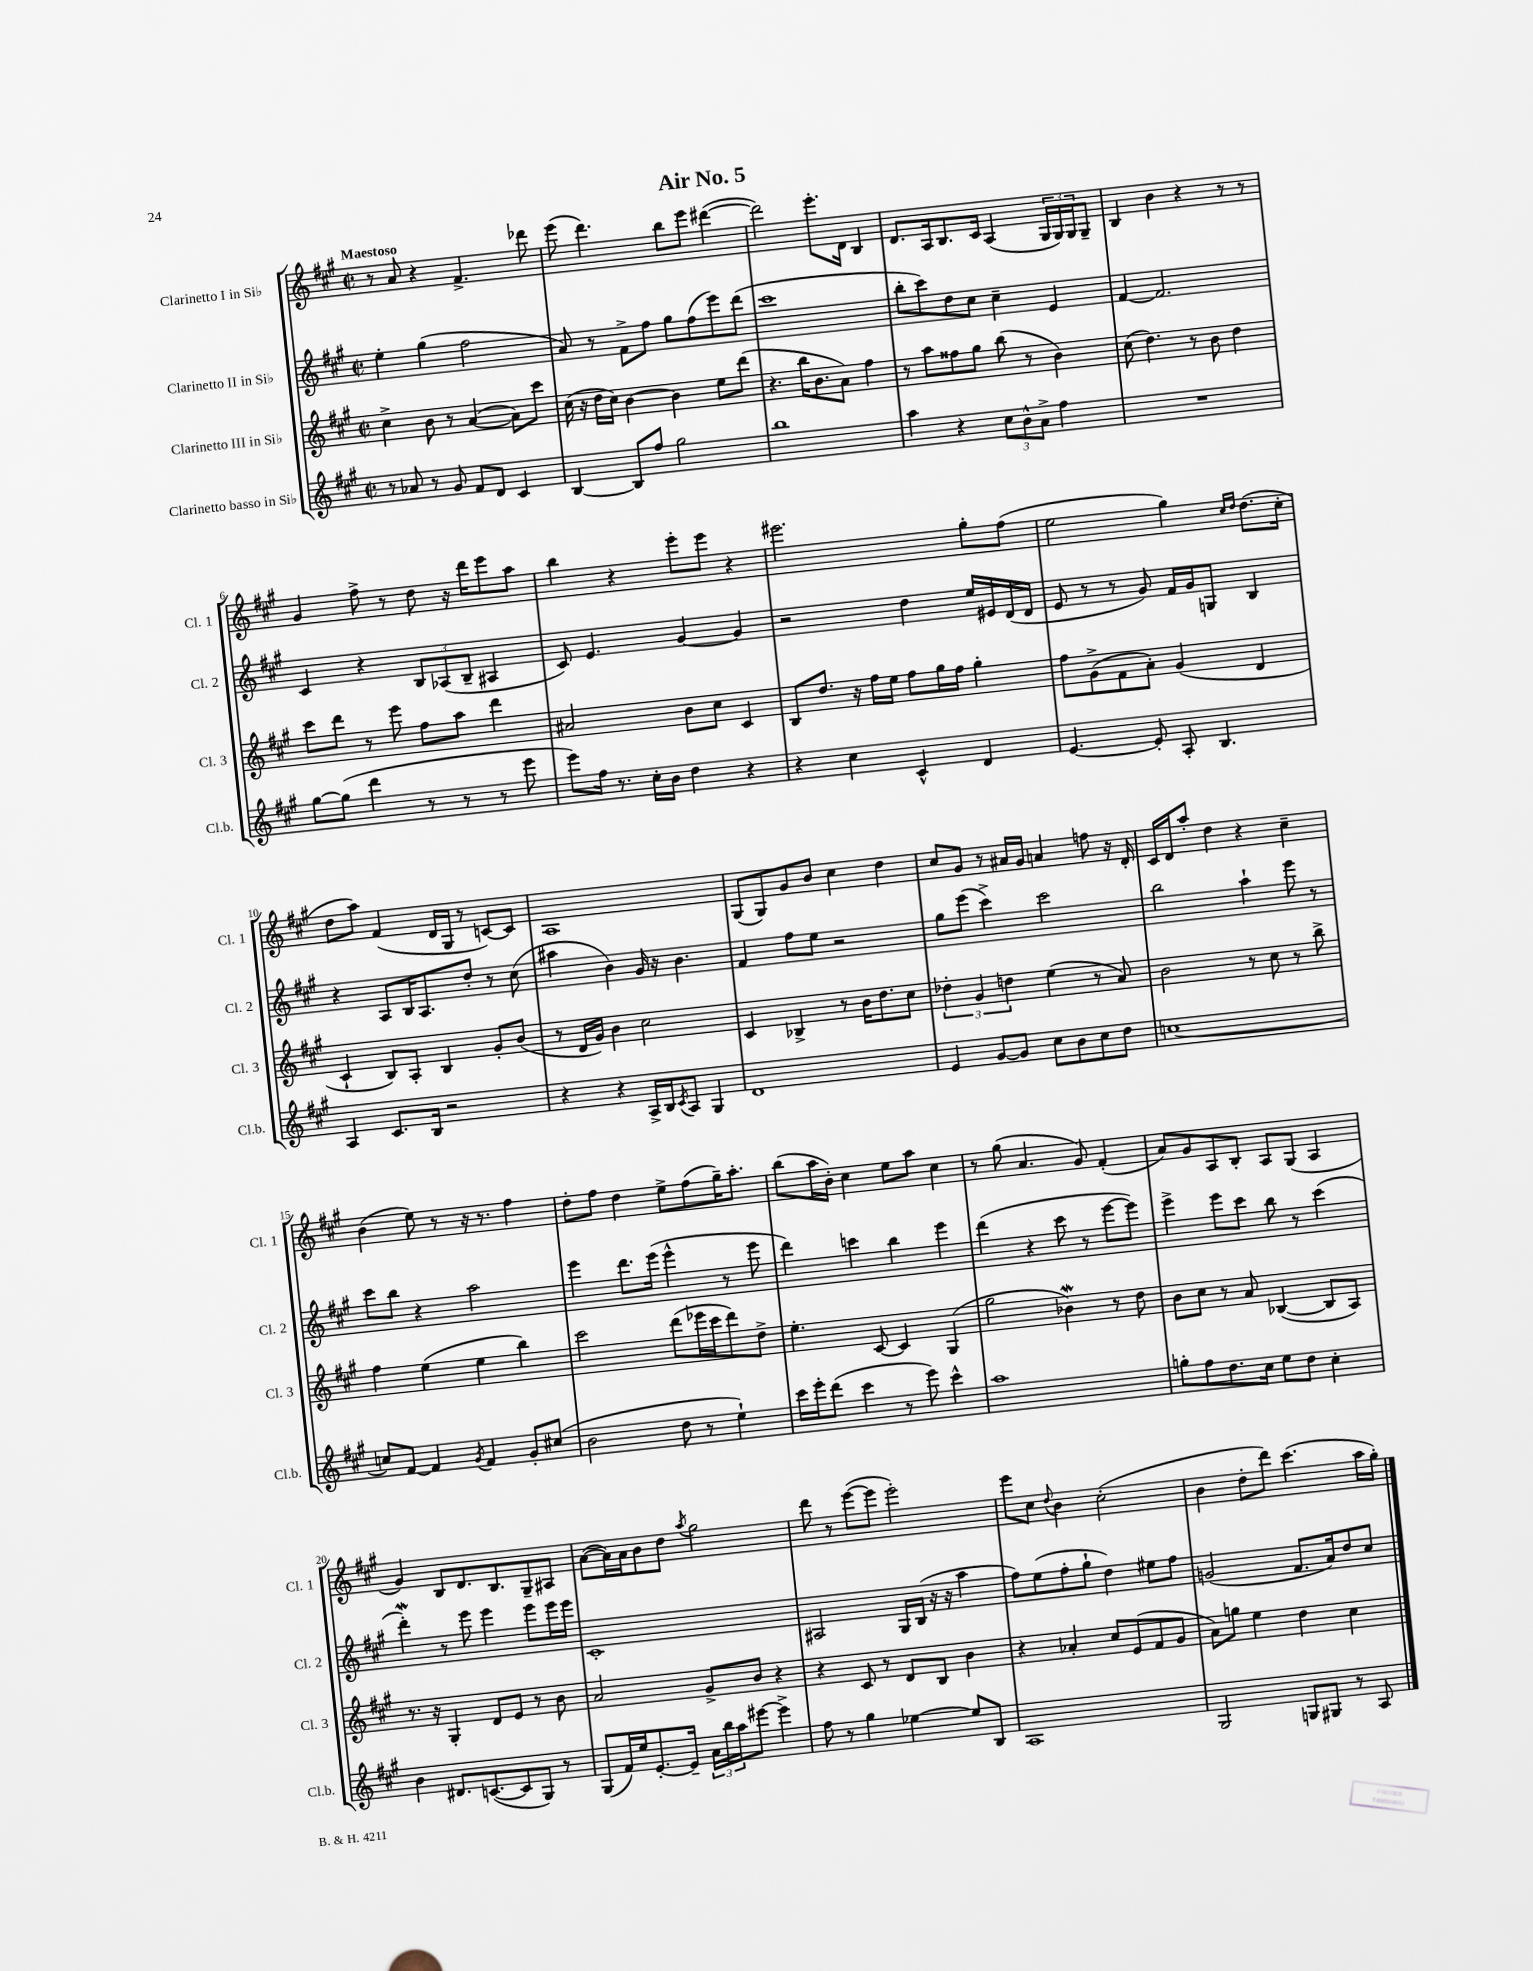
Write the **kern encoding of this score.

**kern	**kern	**kern	**kern
*staff4	*staff3	*staff2	*staff1
*clefG2	*clefG2	*clefG2	*clefG2
*k[f#c#g#]	*k[f#c#g#]	*k[f#c#g#]	*k[f#c#g#]
*M2/2	*M2/2	*M2/2	*M2/2
*met(c|)	*met(c|)	*met(c|)	*met(c|)
8r	4cc#^	4ee'	8r
8a-	.	.	8a
8r	8b	(4gg#	4r
8g#	8r	.	.
8f#	([4a	2ff#	4.f#^
8d	.	.	.
4c#	8a])	.	.
.	8ccc#	.	8ddd-
=	=	=	=
[4B	(16cc#	8a)	(8eee
.	16r	.	.
.	16dd	8r	4.ddd)
.	16cc#)	.	.
8B]	[4b	8f#^	.
8ff#	.	8ff#	.
2gg#	4b]	8gg#	8bb
.	.	(8ff#	8eee
.	8ee	8eee)	([4ddd#
.	(8ddd	(8ddd	.
=	=	=	=
1bb	4.r	1ccc#	2ddd#])
.	16bb	.	.
.	8.b	.	.
.	.	.	8.eee'
.	8a)	.	.
.	.	.	16d
.	4ff#	.	4B
=	=	=	=
4aa	8r	8bb'	8.d
.	8aa	8ccc#)	.
.	.	.	16A
4r	8ff##	8dd	8.B
.	8gg#	8cc#	.
.	.	.	16c#
12cc#	(8bb	4cc#~	(4A
12b^^	.	.	.
.	8r	.	.
12a^	.	.	.
4ff#	4b)	4e	24G#
.	.	.	24G#)
.	.	.	24G#
.	.	.	8G#~
=	=	=	=
1r	(8cc#	[4f#	4B
.	4.dd)	.	.
.	.	2.f#]	4b
.	8r	.	4r
.	8b	.	.
.	4dd	.	8r
.	.	.	8r
=	=	=	=
[8gg#	8ccc#	4c#	4g#
(8gg#]	8ddd	.	.
4ddd	8r	4r	8ff#^
.	8eee	.	8r
8r	8ff#	12B	8dd
.	.	(12A-	.
8r	8aa	.	16r
.	.	12B~	.
.	.	.	16ddd
8r	4ddd	4A#	8eee
8eee	.	.	8aa
=	=	=	=
8eee)	2a#	8c#)	4bb
16ff#	.	4.e	.
8.r	.	.	.
.	.	.	4r
16cc#'	.	.	.
16b	.	.	.
4dd	8b	[4g#	8eee'
.	8cc#	.	8eee
4r	4c#	4g#]	4r
=	=	=	=
4r	8B	2r	2.eee#
.	8.dd	.	.
4cc#	.	.	.
.	16r	.	.
.	16ff#	.	.
.	16ee	.	.
4c#^^	8ff#	4dd	.
.	16gg#	.	.
.	16ff#	.	.
4d	4gg#'	16ee	8gg#'
.	.	16e#	.
.	.	(16d	(8ff#
.	.	16d	.
=	=	=	=
[4.e	8ff#	8e	2ee
.	(8g#^	8r	.
.	8f#	8r	.
8e']	8a')	8g#)	.
8A'	(4g#	16f#	4gg#)
.	.	16g#	.
4.B	.	8G	.
.	.	.	16qqcc#
.	.	.	16qqdd
.	4d	4B	(8.dd
.	.	.	16cc#'
=	=	=	=
4A	4c#`	4r	8dd
.	.	.	8aa)
8.c#	8B)	8A	(4f#
.	8A'	16B	.
16B	.	8.A	.
2r	4B	.	16d
.	.	.	16G#
.	.	8dd'	8r
.	8g#'	8r	[8c)
.	(8b	(8cc#	8c]
=	=	=	=
4r	8r	4aa#	1A
.	16d	.	.
.	16g#)	.	.
4r	4b	4b)	.
16A^	2cc#	16g#	.
16B	.	16r	.
8qc#	.	.	.
8A	.	4.b	.
4G#	.	.	.
=	=	=	=
1d	4c#	4f#	(8G#
.	.	.	8G#)
.	4B-^	8ff#	8g#
.	.	8ee	8b
.	8r	2r	4cc#
.	16b	.	.
.	8.dd	.	.
.	.	.	4dd
.	8cc#	.	.
=	=	=	=
4e	6dd-'	8gg#	8cc#
.	.	(8eee	8g#
.	6g#	.	.
[8g#	.	4ccc#^)	8r
.	6dd	.	.
8g#]	.	.	16a#
.	.	.	16g#
8cc#	(4ee	2ccc#	4a
8b	.	.	.
8cc#	8r	.	8ff
8dd	8a)	.	16r
.	.	.	16d'
=	=	=	=
[1cc	2b	2bb	16c#
.	.	.	16d
.	.	.	8aa'
.	.	.	4dd
.	8r	4aa`	4r
.	8cc#	.	.
.	8r	8eee	4cc#~
.	8bb^	8r	.
=	=	=	=
8cc]	4ff#	8ccc#	(4b
[8f#	.	8bb	.
4f#]	(4ee	4r	8ee)
.	.	.	8r
8qg#	.	.	.
4f#	4ee	2aa	16r
.	.	.	8.r
8g#'	4bb)	.	4ff#
(8cc#	.	.	.
=	=	=	=
2b	2ccc#	4eee	8dd'
.	.	.	8ff#
.	.	8.ddd	4dd
.	.	(16eee	.
8dd	(8ddd	4eee^^	8ee^
8r	16eee-	.	(8ff#
.	16ccc#	.	.
4ee`)	8ddd)	8r	16gg#~)
.	.	.	8.aa'
.	8dd^	8eee	.
=	=	=	=
16ccc#	4.ee'	4ddd)	(8bb
16eee'	.	.	.
(8ddd	.	.	16aa
.	.	.	16b')
4ccc#	.	4ccc	4cc#
.	[8c#	.	.
8r	4c#]	4bb	8ee
8eee)	.	.	8aa
4ccc#^^	(4G#	4eee	4cc#
=	=	=	=
1aa	2gg#	(4ddd	8r
.	.	.	(8gg#
.	.	4r	4.a
.	4b-)	8ccc#	.
.	.	8r	8g#)
.	8r	[8eee	(4f#'
.	8dd	8eee])	.
=	=	=	=
8gg'	8b	4eee^	8a)
8ff#	8cc#	.	8g#
8.dd	8r	8eee	8A
.	8a	8ccc#	8B'
16cc#	.	.	.
8ee	([4B-	8bb	8A
8dd	.	8r	(8G#
4cc#'	8B-]	(4ccc#	4A
.	8A)	.	.
=	=	=	=
4b	8.r	4ddd')	4g#)
.	16r	.	.
8.d#	4G#'	8r	8B
.	.	8eee	8.d
([8.c	.	.	.
.	8d	4eee	.
.	.	.	8.B
8c]	8e	.	.
8G#)	8r	8eee	8G#~
8r	8b	16eee	8A#
.	.	16eee	.
=	=	=	=
(8G#	2a	1c#'	([8a
16f#)	.	.	16a])
16ee	.	.	16a
[8.e'	.	.	8b
.	.	.	8dd
16e~]	.	.	.
.	.	.	8qaa
24a	8g#^	.	2gg#
24bb	.	.	.
24aa	.	.	.
[8eee#	8b	.	.
4eee#^]	4r	.	.
=	=	=	=
8ff#	4r	2A#	8ddd
8r	.	.	8r
4gg#	8c#	.	([8eee
.	8r	.	8eee]
[4ee-	8d	16G#	2eee')
.	.	(16B	.
.	8B	16r	.
.	.	16r	.
8ee-]	4b	4aa	.
8B	.	.	.
=	=	=	=
1A	4r	8ff#)	8eee
.	.	(8ee	8cc#
.	.	.	8qqdd
.	4a-'	8ff#'	4b
.	.	8gg#`	.
.	8cc#	4dd)	(2cc#'
.	(8e	.	.
.	8f#	8ee#	.
.	8g#	8ff#	.
=	=	=	=
2G#	8a)	(2g	4b
.	8gg	.	.
.	4ee	.	8dd'
.	.	.	8ddd)
8G	4dd	8.f#	(4.ccc#
8G#	.	.	.
.	.	16a)	.
8r	4cc#	8dd	.
8A	.	8cc#	16aa
.	.	.	16gg#')
==	==	==	==
*-	*-	*-	*-
